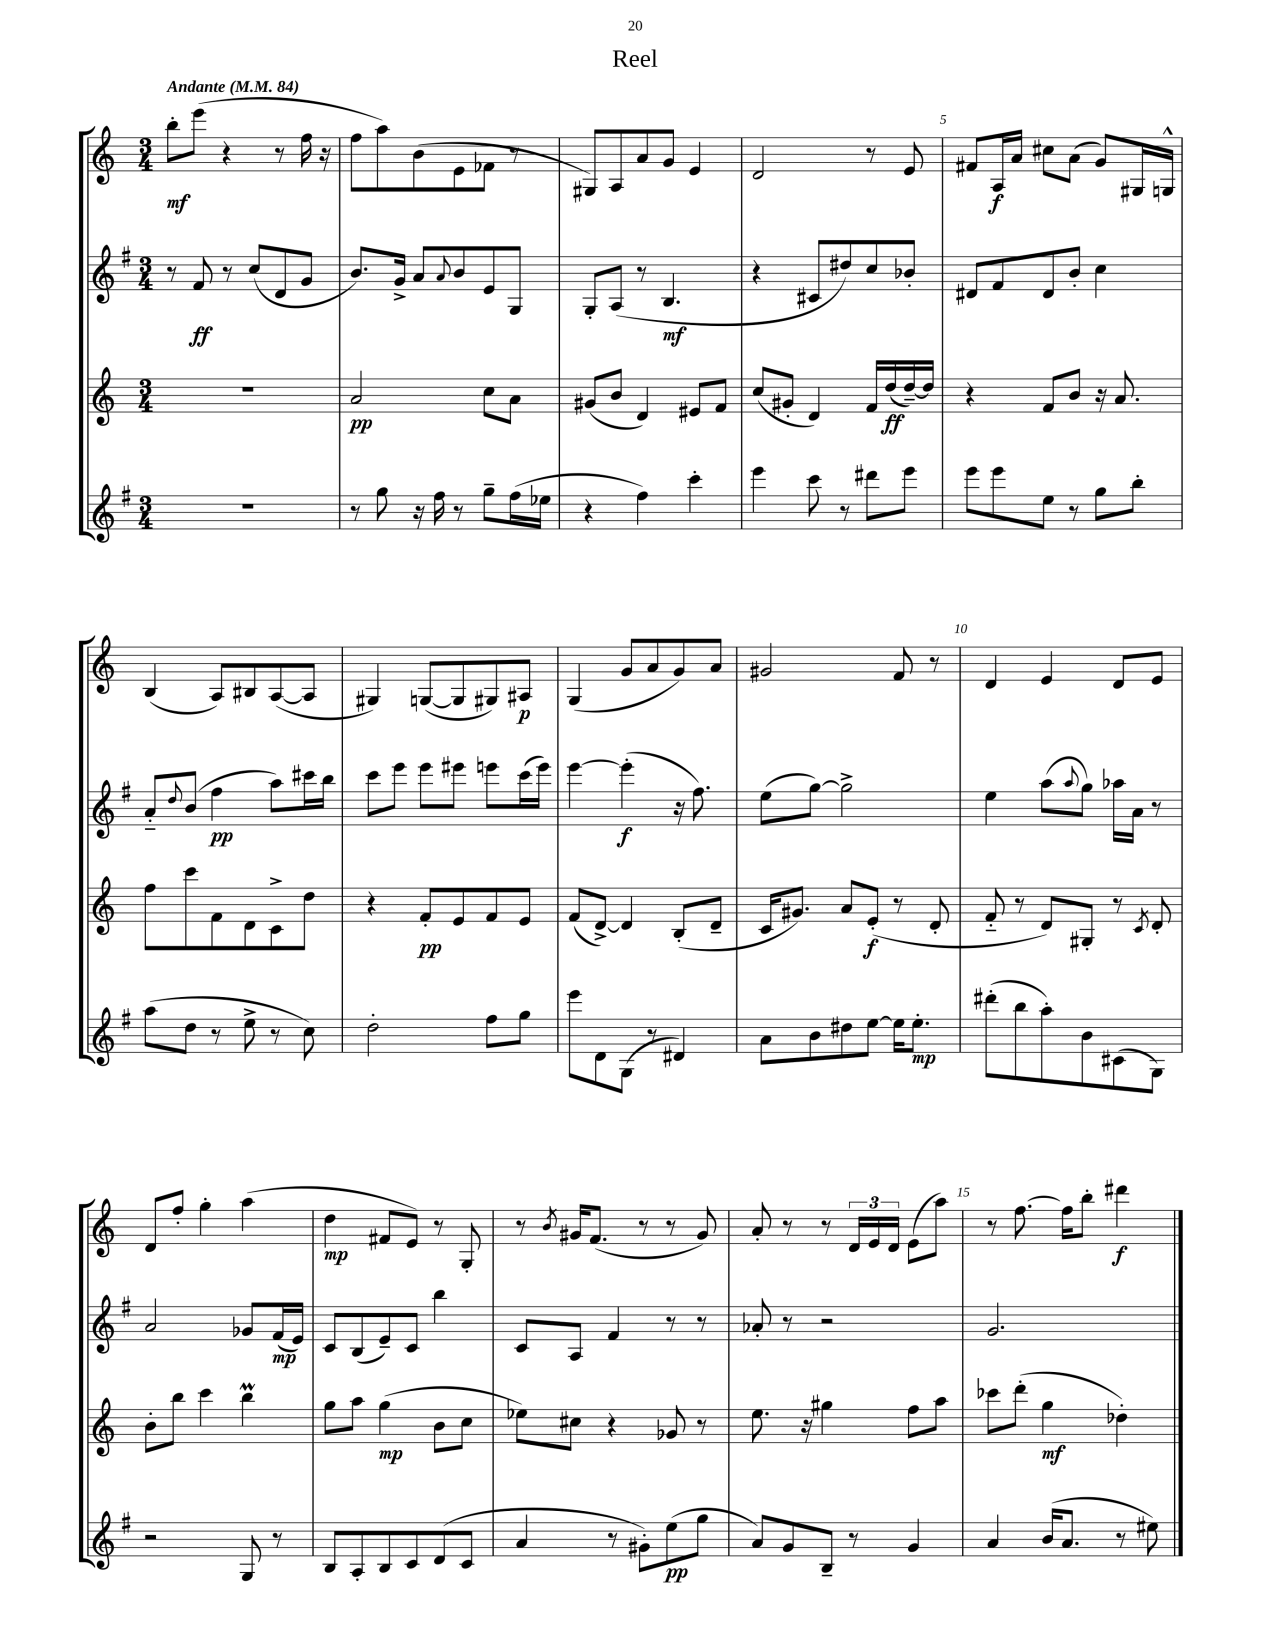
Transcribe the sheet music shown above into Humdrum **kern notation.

**kern	**kern	**kern	**kern
*staff4	*staff3	*staff2	*staff1
*clefG2	*clefG2	*clefG2	*clefG2
*k[f#]	*k[]	*k[f#]	*k[]
*M3/4	*M3/4	*M3/4	*M3/4
*MM84	*MM84	*MM84	*MM84
2.r	2.r	8r	8bb'\L
.	.	8f#/	(8eee\J
.	.	8r	4r
.	.	(8cc/L	.
.	.	8d/	8r
.	.	8g/J	16ff\
.	.	.	16r
=	=	=	=
8r	2a/	8.b/L)	8ff\L
8gg\	.	.	8aa\)
.	.	16g^/Jk	.
16r	.	8a/L	(8b\
16ff#\	.	.	.
.	.	8qqa/	.
8r	.	8b/	8e\
8gg~\L	8cc\L	8e/	8f-\J
(16ff#\L	8a\J	8G/J	8r
16ee-\JJ	.	.	.
=	=	=	=
4r	(8g#/L	8G'/L	8G#/L)
.	8b/J	(8A/J	8A/
4ff#\)	4d/)	8r	8a/
.	.	4.B/	8g/J
4ccc'\	8e#/L	.	4e/
.	8f/J	.	.
=	=	=	=
4eee\	(8cc/L	4r	2d/
.	8g#'/J	.	.
8ccc\	4d/)	8c#/L	.
8r	.	8dd#/)	.
8ddd#\L	16f/LL	8cc/	8r
.	(16dd/	.	.
8eee\J	[16dd~/)	8b-'/J	8e/
.	16dd/]JJ	.	.
=	=	=	=
8eee\L	4r	8d#/L	8f#/L
8eee\	.	8f#/	16A/L
.	.	.	16a/JJ
8ee\J	8f/L	8d#/	8cc#\L
8r	8b/J	8b'/J	(8a\J
8gg\L	16r	4cc\	8g/L)
.	8.a/	.	.
8bb'\J	.	.	16G#/L
.	.	.	16G^^/JJ
=	=	=	=
(8aa\L	8ff\L	8a'~/L	(4B/
.	.	8qqdd/	.
8dd\J	8ccc\	(8b/J	.
8r	8f\	4ff#\	8A/L)
8ee^\	8d\	.	8B#/
8r	8c^\	8aa\L)	([8A/
8cc\)	8dd\J	16ccc#\L	8A/]J
.	.	16bb\JJ	.
=	=	=	=
2dd'\	4r	8ccc\L	4G#/)
.	.	8eee\J	.
.	8f'/L	8eee\L	([8G/L
.	8e/	8eee#\J	8G/]
8ff#\L	8f/	8eee\L	8G#/)
8gg\J	8e/J	(16ccc\L	8A#/J
.	.	16eee\JJ)	.
=	=	=	=
8eee\L	(8f/L	[4eee\	(4G/
8d\	[8d^/J)	.	.
(8G\J	4d/]	(4eee'\]	8g/L
8r	.	.	8a/
4d#/)	(8B'/L	16r	8g/)
.	.	8.ff#\)	.
.	8d~/J	.	8a/J
=	=	=	=
8a\L	16c/LK	(8ee\L	2g#/
.	8.g#/J)	.	.
8b\	.	[8gg\J)	.
8dd#\	8a/L	2gg^\]	.
[8ee\J	(8e'/J	.	.
16ee\]LK	8r	.	8f/
8.ee'\J	.	.	.
.	8d'/	.	8r
=	=	=	=
(8ddd#'\L	8f'~/	4ee\	4d/
8bb\	8r	.	.
8aa'\)	8d/L)	(8aa\L	4e/
.	.	8qqaa/	.
8b\	8G#'/J	8gg\J)	.
(8c#\	8r	16aa-\LL	8d/L
.	.	16a\JJ	.
.	8qc/	.	.
8G\J)	8d'/	8r	8e/J
=	=	=	=
2r	8b'\L	2a/	8d/L
.	8bb\J	.	8ff'/J
.	4ccc\	.	4gg'\
8G/	4bb\	8g-/L	(4aa\
8r	.	(16f#/L	.
.	.	16e/JJ)	.
=	=	=	=
8B/L	8gg\L	8c/L	4dd\
8A'/	8aa\J	(8B/	.
8B/	(4gg\	8e~/)	8f#/L
8c/	.	8c/J	8e/J)
(8d/	8b\L	4bb\	8r
8c/J	8cc\J	.	8G'/
=	=	=	=
4a/	8ee-\L)	8c/L	8r
.	.	.	8qb/
.	8cc#\J	8A/J	16g#/LK
.	.	.	(8.f/J
8r	4r	4f#/	.
8g#'\L)	.	.	8r
(8ee\	8g-/	8r	8r
8gg\J	8r	8r	8g#/)
=	=	=	=
8a/L)	8.ee\	8a-'/	8a'/
8g/	.	8r	8r
.	16r	.	.
8B~/J	4gg#\	2r	8r
8r	.	.	24d/LL
.	.	.	24e/
.	.	.	24d/JJ
4g/	8ff\L	.	(8e\L
.	8aa\J	.	8aa\J)
=	=	=	=
4a/	8ccc-\L	2.g/	8r
.	(8ddd'\J	.	[8.ff\
(16b/LK	4gg\	.	.
8.a/J	.	.	16ff\]LK
.	.	.	8bb'\J
8r	4dd-'\)	.	4ddd#\
8ee#\)	.	.	.
==	==	==	==
*-	*-	*-	*-
